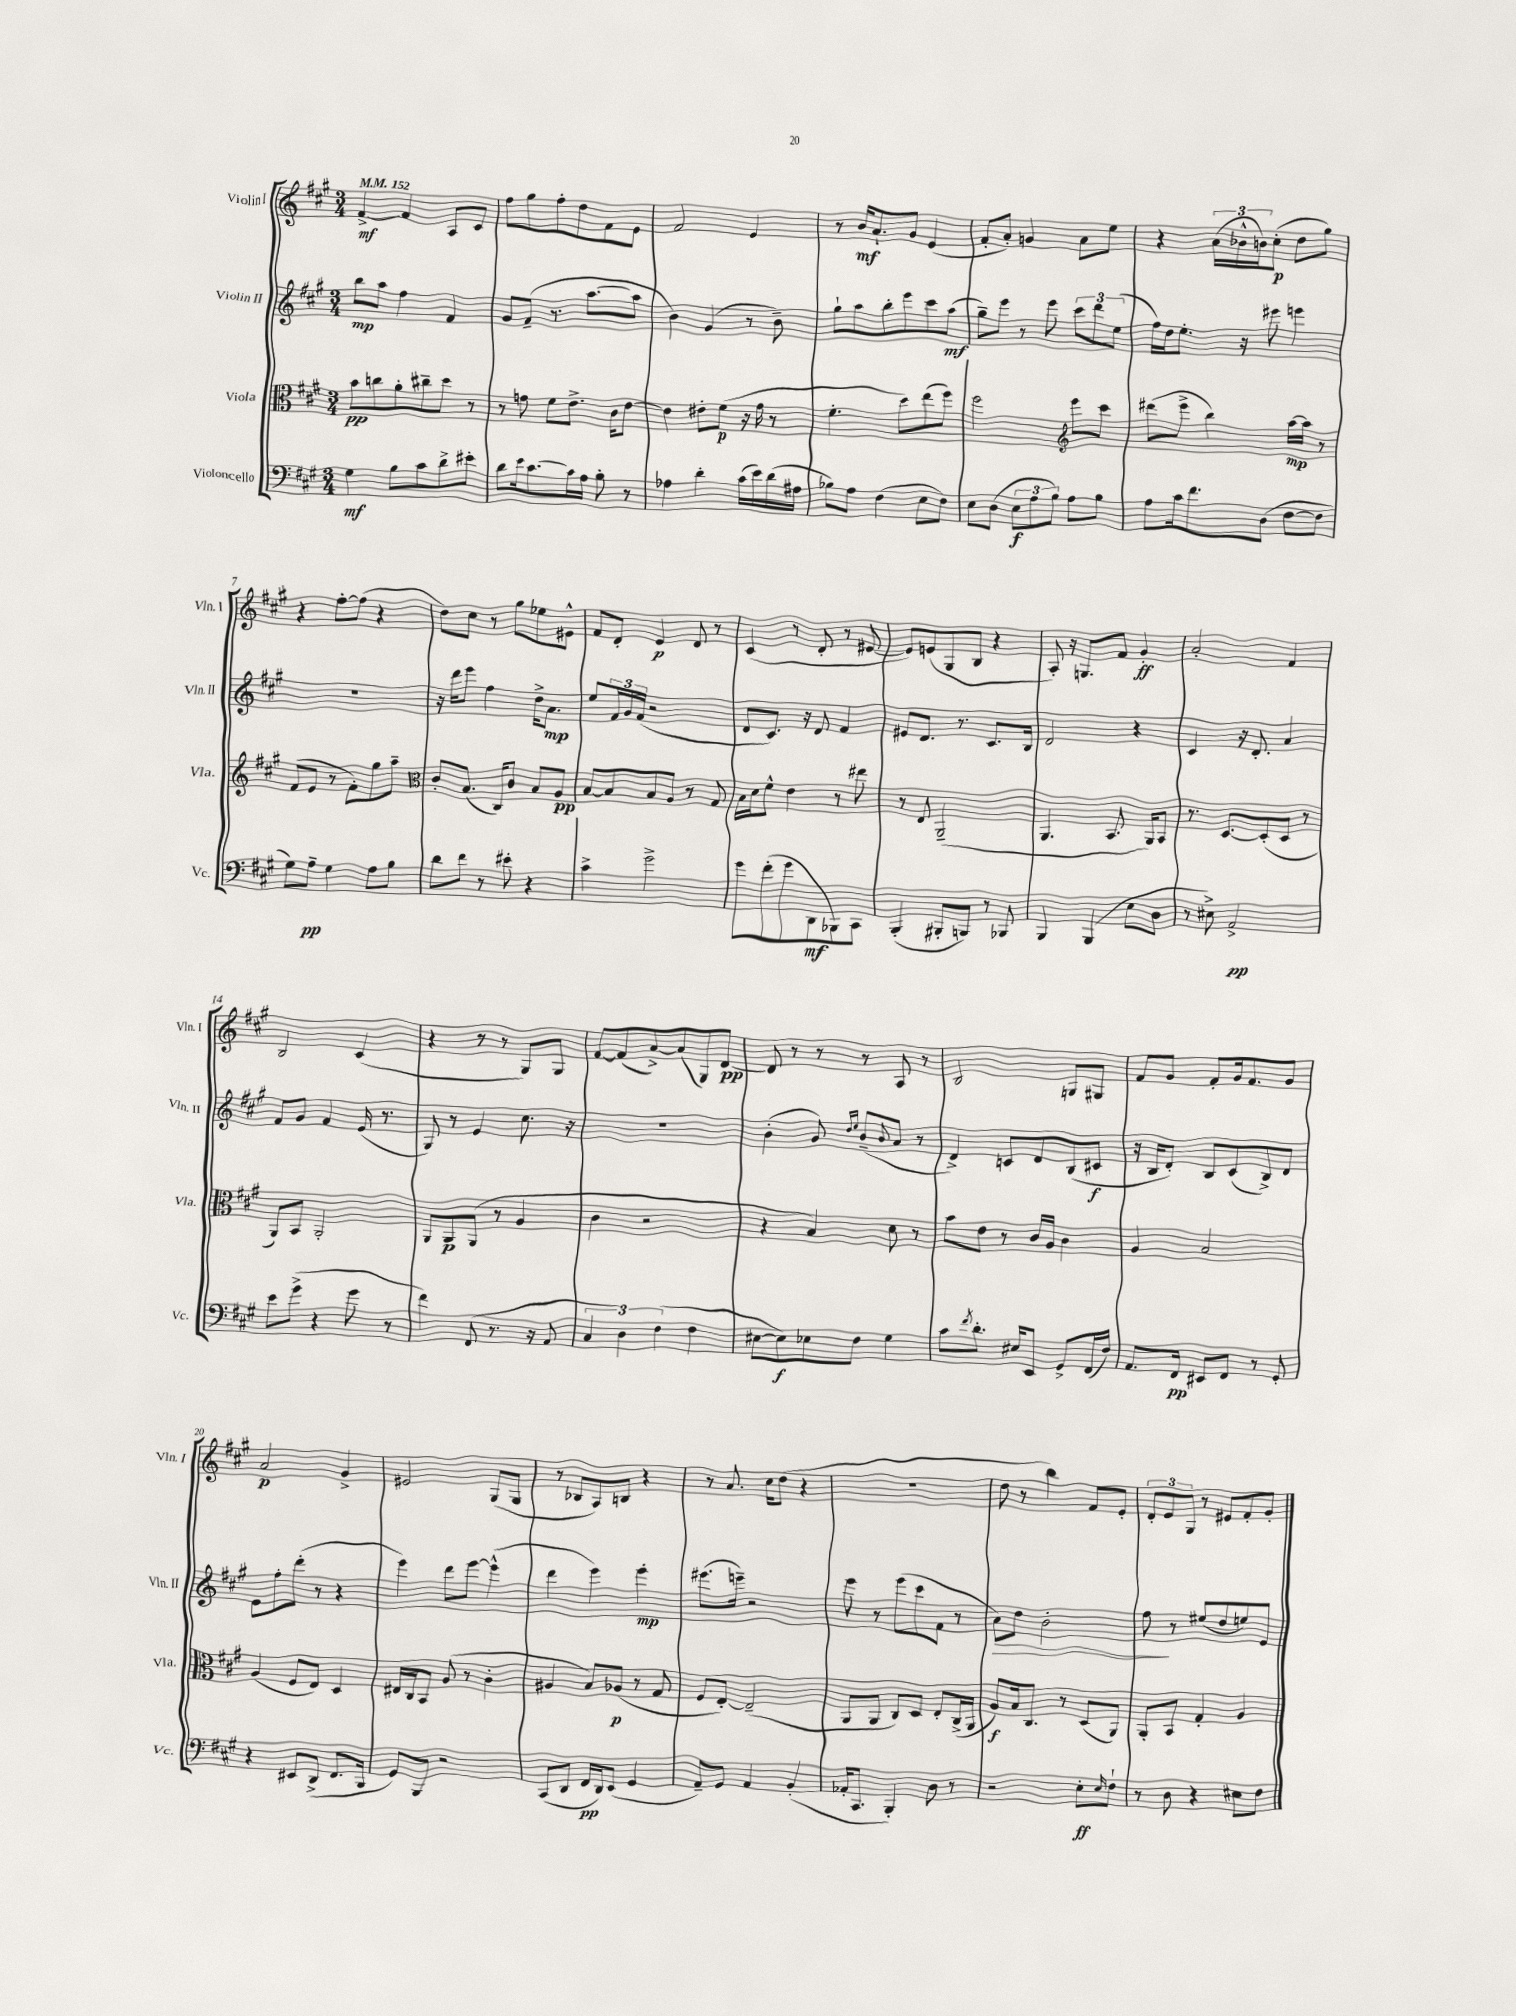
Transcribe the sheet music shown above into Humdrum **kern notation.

**kern	**dynam	**kern	**dynam	**kern	**dynam	**kern	**dynam
*part4	*part4	*part3	*part3	*part2	*part2	*part1	*part1
*staff4	*staff4	*staff3	*staff3	*staff2	*staff2	*staff1	*staff1
*I"Violoncello	*	*I"Viola	*	*I"Violin II	*	*I"Violin I	*
*I'Vc.	*	*I'Vla.	*	*I'Vln. II	*	*I'Vln. I	*
*clefF4	*	*clefC3	*	*clefG2	*	*clefG2	*
*k[f#c#g#]	*	*k[f#c#g#]	*	*k[f#c#g#]	*	*k[f#c#g#]	*
*M3/4	*	*M3/4	*	*M3/4	*	*M3/4	*
*MM152	*	*MM152	*	*MM152	*	*MM152	*
=1	=1	=1	=1	=1	=1	=1	=1
4G#\	mf	8b\L	pp	8bb\L	mp	[4f#^/	mf
.	.	8ccn\	.	8aa\J	.	.	.
8B\L	.	8a'\	.	4ff#\	.	4f#/]	.
8c#\	.	8cc#X~\	.	.	.	.	.
8d^\	.	8dd\J	.	4f#/	.	8A/L	.
8e#X'\J	.	8r	.	.	.	8c#/J	.
=2	=2	=2	=2	=2	=2	=2	=2
8d\L	.	8r	.	8g#/L	.	8ff#\L	.
16e\k	.	8gn\	.	(8f#~/J	.	8gg#\	.
[8.c#\	.	.	.	.	.	.	.
.	.	8f#\L	.	8.r	.	8ff#'\	.
16c#\L]	.	8.e^\J	.	.	.	8dd\	.
16A\JJ	.	.	.	[8.aa\L	.	.	.
8B'\	.	.	.	.	.	8f#\	.
.	.	16c#\KL	.	.	.	.	.
8r	.	[8e\J	.	8aa\J]	.	8e\J	.
=3	=3	=3	=3	=3	=3	=3	=3
4A-X\	.	4e\]	.	4b\)	.	2f#/	.
4d'\	.	8e#X'\L	.	(4g#/	.	.	.
.	.	(8f#\J	p	.	.	.	.
(16c#\LL	.	16r	.	8r	.	4e/	.
16e\)	.	16g#\	.	.	.	.	.
(16d\	.	8r	.	8b~\)	.	.	.
16A#X\JJ	.	.	.	.	.	.	.
=4	=4	=4	=4	=4	=4	=4	=4
8B-X\L)	.	4.f#'\	.	8gg#`\L	.	8r	.
8A\J	.	.	.	8aa\	.	16b/KL	mf
.	.	.	.	.	.	8.a`/	.
(4F#\	.	.	.	8bb'\	.	.	.
.	.	8dd\L)	.	8eee\	.	8g#/J	.
8E\L	.	(8ee\	.	8ccc#\	.	(4e/	.
8F#\J)	.	8ff#\J)	.	(8aa\J	mf	.	.
=5	=5	=5	=5	=5	=5	=5	=5
8E\L	.	2ff#\	.	8gg#~\L)	.	8f#'/L	.
(8D\J	.	.	.	8eee\J	.	8a'/J)	.
12E\L	f	.	.	8r	.	4gn/	.
12A\	.	.	.	.	.	.	.
.	.	.	.	8eee\	.	.	.
12B\J)	.	.	.	.	.	.	.
*	*	*clefG2	*	*	*	*	*
8A\L	.	8eee\L	.	12ccc#\L	.	8a\L	.
.	.	.	.	12ddd\	.	.	.
8B\J	.	8ccc#\J	.	.	.	8ee\J	.
.	.	.	.	(12ee\J	.	.	.
=6	=6	=6	=6	=6	=6	=6	=6
8A\L	.	(8ddd#X\L	.	16ff#\LL)	.	4r	.
.	.	.	.	16dd\J	.	.	.
16c#\k	.	8eee^\J	.	8.ee'\J	.	.	.
8.f#\	.	.	.	.	.	.	.
.	.	4bb\)	.	.	.	(24a\LL	.
.	.	.	.	.	.	24b-X^^\	.
.	.	.	.	16r	.	.	.
.	.	.	.	.	.	24bn\J)	.
(8D\J	.	.	.	8eee#X\	.	(8cc#'\J	p
[8F#\L	.	[16aa\LL	mp	4eeen\	.	8dd\L	.
.	.	16aa\JJ]	.	.	.	.	.
8F#\J]	.	8r	.	.	.	8gg#\J)	.
!!LO:LB:g=z
=7	=7	=7	=7	=7	=7	=7	=7
8G#\L)	.	(8f#/L	.	2.r	.	4r	.
8A~\J	pp	8e/J	.	.	.	.	.
4G#\	.	8r	.	.	.	[8ff#'\L	.
.	.	8f#'\L)	.	.	.	(8ff#\J]	.
8A\L	.	8gg#\	.	.	.	4r	.
8B\J	.	8aa~\J	.	.	.	.	.
=8	=8	=8	=8	=8	=8	=8	=8
*	*	*clefC3	*	*	*	*	*
8d\L	.	8c#'/L	.	16r	.	8dd\L)	.
.	.	.	.	16ddd\KL	.	.	.
8f#\J	.	(8.B/J	.	8eee\J	.	8cc#\J	.
8r	.	.	.	4ff#\	.	8r	.
.	.	16C#/KL)	.	.	.	.	.
8e#X'\	.	8c#/J	.	.	.	8gg#\L	.
4r	.	8B/L	.	16dd^\KL	.	8ee-X\	.
.	.	.	.	8.a\J	mp	.	.
.	.	8A/J	pp	.	.	8e#X^^\J	.
=9	=9	=9	=9	=9	=9	=9	=9
4c#^\	.	[8B/L	.	8ee/L	.	8f#/L	.
.	.	8B/]	.	24f#/L	.	8d'/J	.
.	.	.	.	24g#/	.	.	.
.	.	.	.	(24f#/JJ	.	.	.
2g#^\	.	8B/	.	2r	.	4e/	p
.	.	8A/J	.	.	.	.	.
.	.	8r	.	.	.	8d/	.
.	.	8G#/	.	.	.	8r	.
=10	=10	=10	=10	=10	=10	=10	=10
8g#\L	.	16B\LL	.	8d/L	.	(4c#/	.
.	.	16d\J	.	.	.	.	.
(8f#'\	.	8f#^^\J	.	8.c#/J)	.	.	.
8g#\	.	4e\	.	.	.	8r	.
.	.	.	.	16r	.	.	.
8DD\	mf	.	.	8d/	.	8d'/	.
8BBB-X\)	.	8r	.	4f#/	.	8r	.
8CC#\J	.	8ee#X\	.	.	.	[8e#X/	.
=11	=11	=11	=11	=11	=11	=11	=11
(4BBB'/	.	8r	.	8e#X/L	.	8e#/L])	.
.	.	8E/	.	8.d/J	.	(8en/	.
8BBB#X'/L	.	(2AA~/	.	.	.	8G#/	.
.	.	.	.	8.r	.	.	.
8BBBn/J)	.	.	.	.	.	8B/J	.
8r	.	.	.	8.c#/L	.	4r	.
8BBB-X/	.	.	.	.	.	.	.
.	.	.	.	16B/Jk	.	.	.
=12	=12	=12	=12	=12	=12	=12	=12
4BBB/	.	4.AA/	.	2d/	.	8A'/)	.
.	.	.	.	.	.	16r	.
.	.	.	.	.	.	8.Gn/L	.
(4BBB/	.	.	.	.	.	.	.
.	.	8.BB/	.	.	.	8f#/J	.
8E\L	.	.	.	4r	.	4g#'/	ff
.	.	16AA/KL)	.	.	.	.	.
8D\J	.	8BB/J	.	.	.	.	.
=13	=13	=13	=13	=13	=13	=13	=13
8r	.	8.r	.	4c#/	.	2a'/	.
8E#X^\)	.	.	.	.	.	.	.
.	.	[8.D/L	.	.	.	.	.
2AA^/	pp	.	.	16r	.	.	.
.	.	.	.	8.d'/	.	.	.
.	.	(8D'/]	.	.	.	.	.
.	.	8D/J	.	4a/	.	4f#/	.
.	.	8r	.	.	.	.	.
!!LO:LB:g=z
=14	=14	=14	=14	=14	=14	=14	=14
8e\L	.	8AA/L)	.	8f#/L	.	2B/	.
(8g#^\J	.	8BB/J	.	8g#/J	.	.	.
4r	.	2AA'/	.	4f#/	.	.	.
8g#\	.	.	.	(16e/	.	(4c#/	.
.	.	.	.	8.r	.	.	.
8r	.	.	.	.	.	.	.
=15	=15	=15	=15	=15	=15	=15	=15
4f#\)	.	8AA/L	.	8G#/)	.	4r	.
.	.	8AA/	p	8r	.	.	.
(8FF#/	.	(8AA/J	.	4e/	.	8r	.
8.r	.	8r	.	.	.	8r	.
.	.	4A/	.	8.cc#\	.	8G#/L)	.
16r	.	.	.	.	.	.	.
8AA/	.	.	.	.	.	8G#/J	.
.	.	.	.	16r	.	.	.
=16	=16	=16	=16	=16	=16	=16	=16
6C#/	.	4c#\	.	2.r	.	[8f#/L	.
.	.	.	.	.	.	(8f#/]	.
6D\)	.	.	.	.	.	.	.
.	.	2r	.	.	.	[8a^/)	.
(6F#\	.	.	.	.	.	.	.
.	.	.	.	.	.	(8a/]	.
4F#\	.	.	.	.	.	8G#/)	.
.	.	.	.	.	.	[8d/J	pp
=17	=17	=17	=17	=17	=17	=17	=17
[8E#X\L	.	4r	.	(4b'\	.	8d/]	.
8E#\])	f	.	.	.	.	8r	.
8E-X\	.	4B/)	.	8g#/)	.	8r	.
.	.	.	.	16qqdd/LL	.	.	.
.	.	.	.	16qqee/JJ	.	.	.
8F#\J	.	.	.	(8b~/L	.	8r	.
.	.	.	.	8qqb/	.	.	.
4G#\	.	8d\	.	8a/J	.	8A/	.
.	.	8r	.	8r	.	8r	.
=18	=18	=18	=18	=18	=18	=18	=18
8c#\L	.	8b\L	.	4d^/)	.	2B/	.
8qf#/	.	.	.	.	.	.	.
8.d'\J	.	8e\J	.	.	.	.	.
.	.	8r	.	8cn/L	.	.	.
16E#X/KL	.	.	.	.	.	.	.
8EE/J	.	16c#/LL	.	8d/	.	.	.
.	.	16A/JJ	.	.	.	.	.
8GG#^/L	.	4c#\	.	(8B/	.	8Gn/L	.
(16FF#/L	.	.	.	8c#X/J	f	8G#X/J	.
16F#/JJ)	.	.	.	.	.	.	.
=19	=19	=19	=19	=19	=19	=19	=19
8.AA/L	.	4A/	.	16r	.	8f#/L	.
.	.	.	.	16B/KL	.	.	.
.	.	.	.	8d'/J)	.	8g#/J	.
16FF#/Jk	pp	.	.	.	.	.	.
8EE#X/L	.	2B/	.	8B/L	.	8f#'/L	.
8FF#/J	.	.	.	(8c#/	.	16g#/k	.
.	.	.	.	.	.	8.f#/	.
8r	.	.	.	8B^/)	.	.	.
8GG#'/	.	.	.	8d/J	.	8g#/J	.
!!LO:LB:g=z
=20	=20	=20	=20	=20	=20	=20	=20
4r	.	(4A/	.	8e\L	.	2a/	p
.	.	.	.	8ff#'\	.	.	.
8EE#X/L	.	8F#/L	.	(8ddd'\J	.	.	.
(8DD^/J	.	8E/J)	.	8r	.	.	.
8.FF#/L	.	4D/	.	4r	.	4g#^/	.
16BBB/Jk	.	.	.	.	.	.	.
=21	=21	=21	=21	=21	=21	=21	=21
8GG#/L)	.	16E#X/LL	.	4eee\)	.	2e#X/	.
.	.	16C#/J	.	.	.	.	.
8BBB/J	.	8BB/J	.	.	.	.	.
2r	.	(8A/	.	8ddd\L	.	.	.
.	.	8r	.	[8eee\J	.	.	.
.	.	4c#'\	.	(4eee^^\]	.	(8G#/L	.
.	.	.	.	.	.	8G#/J	.
=22	=22	=22	=22	=22	=22	=22	=22
(8CC#/L	.	4A#X/	.	4ddd\	.	8r	.
8DD/J	.	.	.	.	.	8B-X/L	.
16FF#/LL	pp	8B/L)	.	4eee\)	.	8A/)	.
16DD/J)	.	.	.	.	.	.	.
(8EE/J	.	(8A-X/J	p	.	.	8Bn/J	.
4GG#/	.	8r	.	4eee'\	mp	4r	.
.	.	8G#/	.	.	.	.	.
=23	=23	=23	=23	=23	=23	=23	=23
8AA~/L)	.	8F#/L	.	(8.eee#X\L	.	8r	.
8GG#/J	.	[8E'/J)	.	.	.	8.a/	.
.	.	.	.	16eeen~\Jk)	.	.	.
4AA/	.	(2E~/]	.	2r	.	.	.
.	.	.	.	.	.	16cc#\KL	.
.	.	.	.	.	.	(8dd\J	.
(4BB'/	.	.	.	.	.	4r	.
=24	=24	=24	=24	=24	=24	=24	=24
16AA-X'/KL	.	8AA/L	.	8eee\	.	2.r	.
8.CC#/J	.	.	.	.	.	.	.
.	.	8AA/J	.	8r	.	.	.
4BBB'/)	.	8C#/L)	.	(8eee\L	.	.	.
.	.	8D/J	.	8ccc#\	.	.	.
8D\	.	8E'/L	.	8f#\J	.	.	.
8r	.	(16C#^/L	.	8r	.	.	.
.	.	16AA/JJ	.	.	.	.	.
=25	=25	=25	=25	=25	=25	=25	=25
!	!	!	!	!	!LO:HP:b	!	!
2r	.	8A/L)	f	8a\L)	>	8dd\	.
.	.	16B/k	.	8dd\J	.	8r	.
.	.	8.C#/J	.	.	.	.	.
.	.	.	.	2b'\	.	4bb\)	.
.	.	8r	.	.	.	.	.
8E'\L	ff	(8D/L	.	.	.	8f#/L	.
16qqE/	.	.	.	.	.	.	.
8F#`\J	.	8AA/J)	.	.	.	8e'/J	.
=26	=26	=26	=26	=26	=26	=26	=26
8r	.	8AA'/L	.	8ff#\	.	12d'/L	.
.	.	.	.	.	.	12e/	.
8D\	.	8BB/J	.	8r	]	.	.
.	.	.	.	.	.	12G#/J	.
4r	.	4G#'/	.	(8ee#X/L	.	8r	.
.	.	.	.	8dd/	.	8e#X/L	.
8E#X\L	.	4A/	.	8een/)	.	8f#'/	.
8F#\J	.	.	.	8e/J	.	8g#'/J	.
==	==	==	==	==	==	==	==
*-	*-	*-	*-	*-	*-	*-	*-
